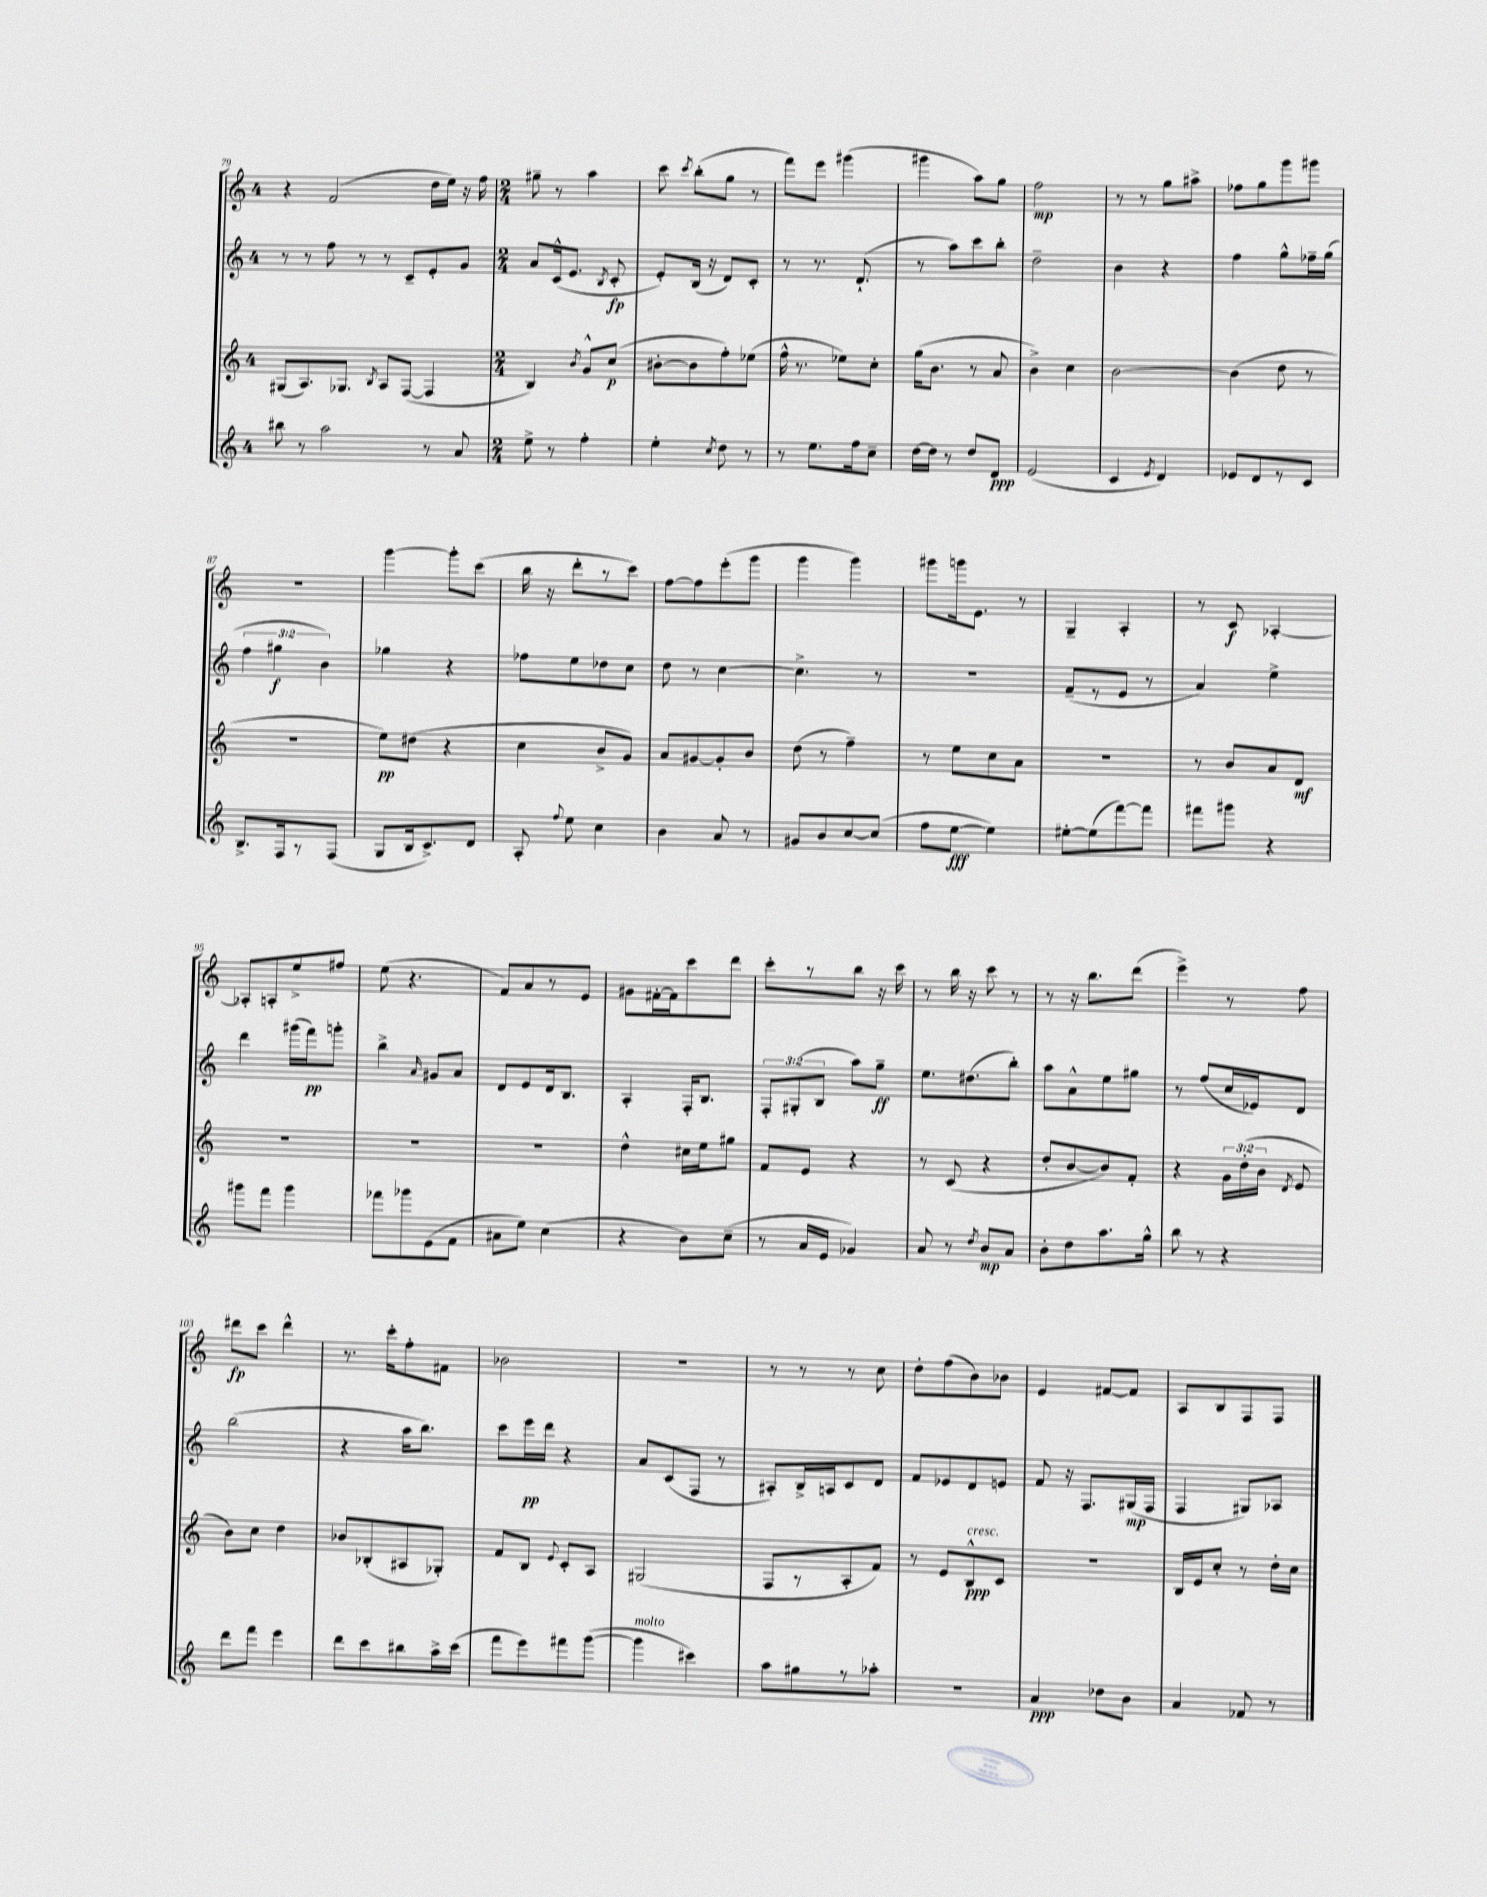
<<
\new StaffGroup <<
\new Staff = "s0" {
    \clef treble \key c \major \once \override Staff.TimeSignature.style = #'single-digit \time 4/4
    \autoBeamOff r4 f'2( d''16[ e''16]) r16 f''16 |
    \numericTimeSignature \time 2/4 gis''8-- r8 a''4 |
    c'''8 \acciaccatura { c'''8 } b''8[-.( g''8] r8 |
    f'''8[) e'''8] gis'''4( |
    gis'''4 a''8[) g''8] |
    f''2\mp |
    r8 r8 g''8[ ais''8]-> |
    fes''8[ g''8 g'''8 gis'''8] |
    r2 |
    g'''4~ g'''8[-. c'''8]( |
    b''16 r16 d'''8[-. r8 c'''8]) |
    f''8[~ f''8 e'''8-.( g'''8] |
    g'''4 g'''4) |
    gis'''8[ g'''16 e'8.] r8 |
    g4-- a4-. |
    r8 c'8\f aes4~-. |
    aes8[-. a8-. e''8-> fis''8] |
    e''8( r4. |
    f'8[) a'8 r8 e'8] |
    gis'8[ fis'16~-. fis'16 c'''8 d'''8] |
    c'''8[-. r8 b''8] r16 c'''16 |
    r8 b''16 r16 c'''8 r8 |
    r8 r16 b''8.[ d'''8]( |
    e'''4->) r8 f''8 |
    dis'''8[\fp c'''8] dis'''4-^ |
    r8. c'''16[-. f''8-. fis'8] |
    bes'2 |
    R2 |
    r8 r8 r8 c''8 |
    d''8[-. f''8( b'8) bes'8] |
    e'4 fis'8[~ fis'8] |
    a8[ b8 f8 f8] \bar "|." |
}
\new Staff = "s1" {
    \clef treble \key c \major \once \override Staff.TimeSignature.style = #'single-digit \time 4/4 \override Staff.TupletNumber.text = #tuplet-number::calc-fraction-text
    \autoBeamOff r8 r8 f''8 r8 r8 c'8[-- e'8-. g'8] |
    \numericTimeSignature \time 2/4 a'8[ c'16-^( e'8.] \acciaccatura { b8 } c'8-.\fp |
    e'8[-.) b16]( r16 d'8[) c'8]-. |
    r8 r8. d'8.-!( |
    r8 a''8[) c'''8 b''8]-. |
    d''2-- |
    b'4 r4 |
    f''4 g''8[-^ fes''16-- g''16]( |
    \tuplet 3/2 { f''4 gis''4\f b'4) } |
    ges''4 r4 |
    fes''8[ e''8 des''8 c''8] |
    d''8 r8 c''4~ |
    c''4.-> r8 |
    r2 |
    f'8[--( r8 e'8] r8 |
    a'4) e''4-> |
    d'''4 gis'''16[( f'''16\pp) g'''8]-. |
    b''4-> \grace { a'16 } gis'8[ a'8] |
    d'8[ e'8 d'16 b8.] |
    a4-. f16[-. b8.] |
    \tuplet 3/2 { f8[-. gis8-.( b8] } a''8[) g''8]--\ff |
    e''8.[ dis''8.( b''8]-.) |
    a''8[ a'8-^ e''8 gis''8] |
    r8 f''8[( c''16 ees'16) d'8] |
    b''2( |
    r4 a''16[ b''8.]) |
    c'''8[ e'''16\pp d'''16] r4 |
    a'8[ c'8( f8] r8 |
    ais8[-.) b16-> a16 c'8 d'8] |
    f'8[ ees'8 d'8 e'8] |
    f'8 r16 f8.[ gis16\mp( f16] |
    f4 gis8[) aes8] \bar "|." |
}
\new Staff = "s2" {
    \clef treble \key c \major \once \override Staff.TimeSignature.style = #'single-digit \time 4/4 \override Staff.TupletNumber.text = #tuplet-number::calc-fraction-text
    \autoBeamOff gis8[( a8.) ges8.] \acciaccatura { b8 } a8[ f8]~( f4 |
    \numericTimeSignature \time 2/4 b4) \acciaccatura { b'8 } g'8[-^ c''8]\p( |
    bis'8[~-. bis'8 f''8-.) ees''8]( |
    f''16-^ r8. ees''8[) c''8]-. |
    g''16[( b'8.] r8 a'8 |
    b'4->) c''4 |
    b'2~ |
    b'4( d''8 r8 |
    R2 |
    e''8[\pp) dis''8]( r4 |
    c''4 b'8[-> g'8]) |
    a'8[ gis'8~ gis'8-. b'8] |
    d''8( r8 f''4--) |
    r8 e''8[ c''8 a'8] |
    R2 |
    r8 b'8[ a'8 d'8]\mf |
    r2 |
    R2 |
    r2 |
    d''4-^ cis''16[ e''16 gis''8] |
    f'8[ e'8] r4 |
    r8 c'8( r4 |
    d''8[-. b'8~ b'8) f'8]-. |
    r4 \tuplet 3/2 { g'16[ d''16-.( b'16] } \acciaccatura { d'8 } e'8 |
    b'8[) c''8] d''4 |
    bes'8[ bes8-.( ais8 ges8]-.) |
    f'8[ b8] \appoggiatura { e'8 } c'8[-. a8] |
    gis2( |
    f8[ r8 a8-. f'8]) |
    r8 e'8[ b8-^\ppp^\markup { \italic "cresc." } c'8] |
    R2 |
    b16[ e'16 c''8]-. r8 d''16[-. c''16] \bar "|." |
}
\new Staff = "s3" {
    \clef treble \key c \major \once \override Staff.TimeSignature.style = #'single-digit \time 4/4
    \autoBeamOff bis''8 r8 a''2 r8 a'8 |
    \numericTimeSignature \time 2/4 e''8-> r8 f''4-. |
    e''4-. \acciaccatura { c''8 } d''8 r8 |
    r8 e''8.[ f''16 c''8]-- |
    d''16[~ d''16] r8 d''8[ d'8]\ppp |
    e'2( |
    c'4 \acciaccatura { e'8 } d'4) |
    ees'8[ d'8 r8 c'8] |
    b8.[-> f16 r8 f8]( |
    g8[ b16 c'8.->) d'8] |
    a8-. \appoggiatura { f''8 } e''8 c''4 |
    b'4 a'8 r8 |
    gis'8[ b'8 c''8~ c''8]( |
    f''8[ e''8]~\fff e''4) |
    eis''8[~-. eis''8( f'''8~) f'''8] |
    fis'''8[ gis'''8] r4 |
    gis'''8[ f'''8] gis'''4 |
    fes'''8[ ges'''8 e'8( f'8] |
    ais'8[ e''8]) c''4( |
    r4 b'8[) c''8]--( |
    r8 a'16[ e'16] ges'4) |
    a'8 r8 \acciaccatura { d''8 } b'8[\mp a'8] |
    b'8[-. d''8 a''8. g''16]-^ |
    b''8 r8 r4 |
    d'''8[ f'''8] e'''4 |
    d'''8[ c'''8 bis''8 a''16-> c'''16]( |
    f'''8[ e'''8) fis'''8 g'''8]~( |
    g'''4^\markup { \italic "molto" } cis'''4) |
    a''8[ gis''8 r8 aes''8]-. |
    R2 |
    a'4\ppp des''8[ b'8] |
    a'4 fes'8 r8 \bar "|." |
}
>>
>>
\layout { \context { \Score currentBarNumber = #79 } }
